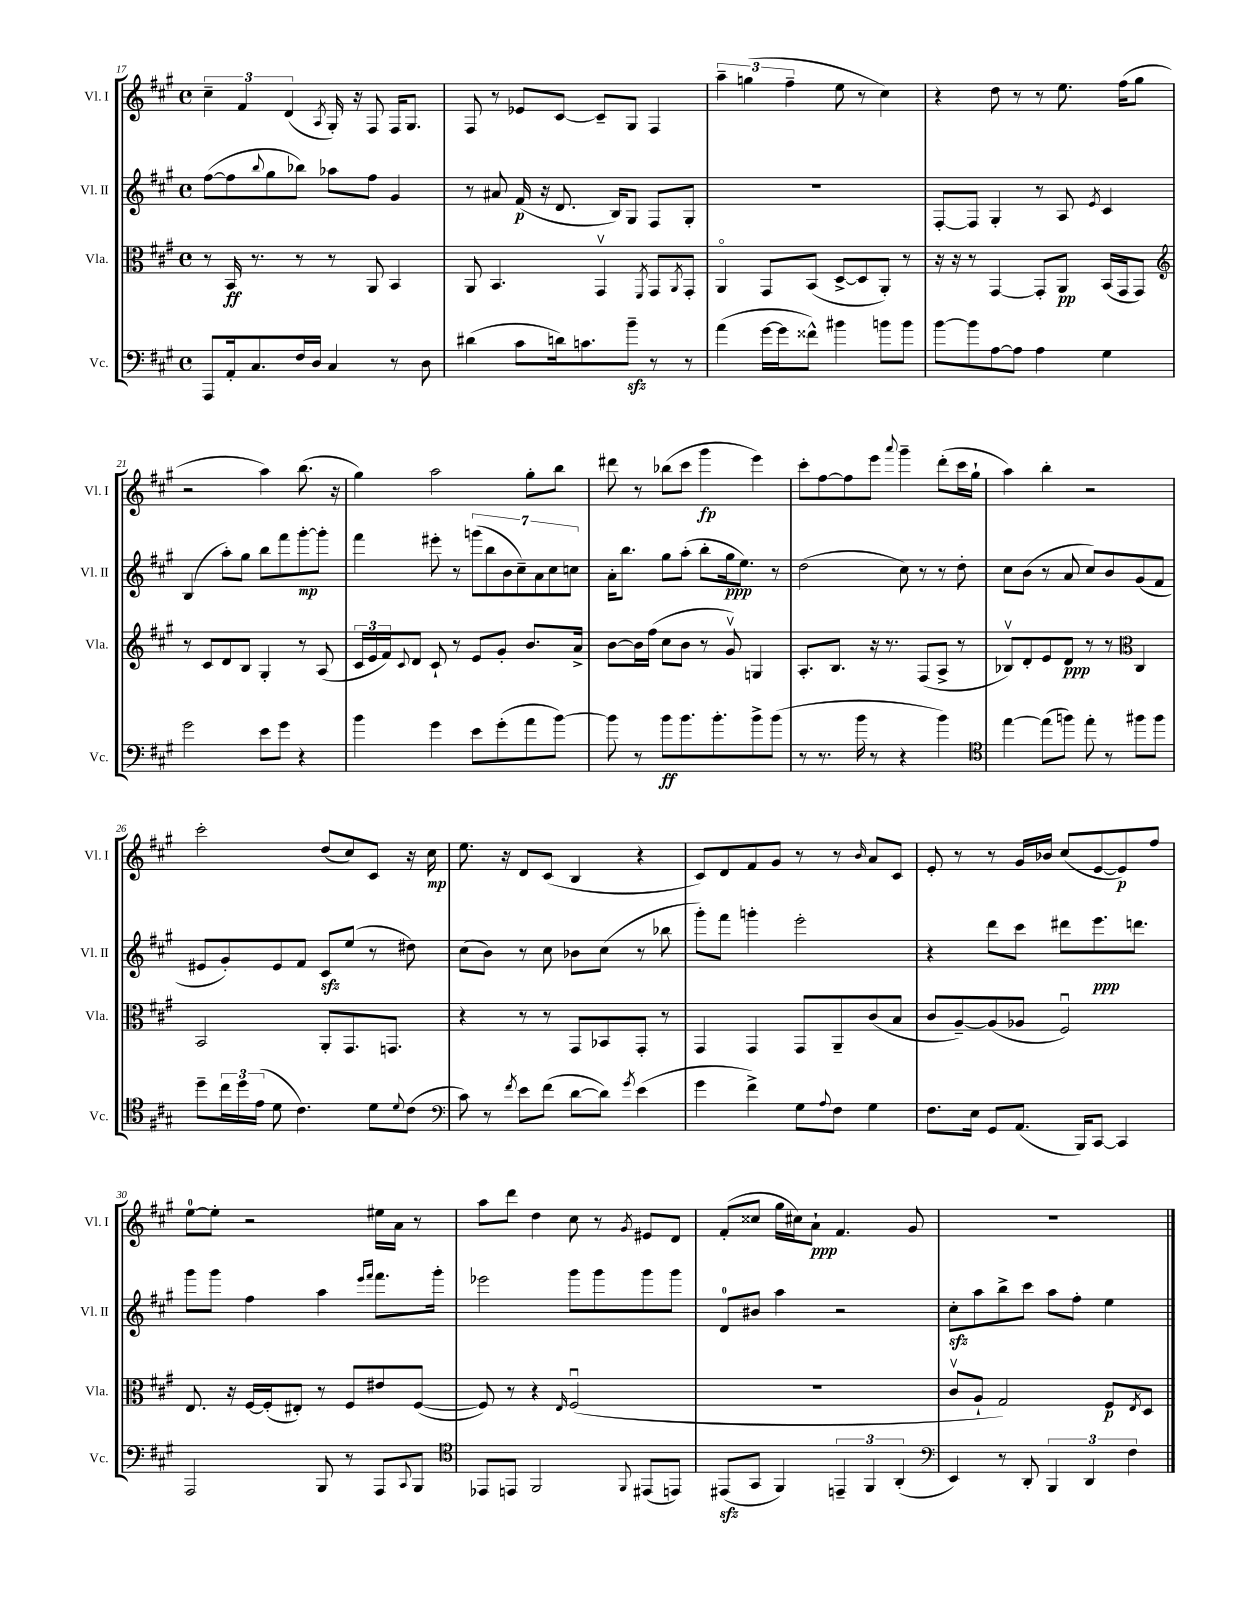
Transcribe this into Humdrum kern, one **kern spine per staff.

**kern	**dynam	**kern	**dynam	**kern	**dynam	**kern	**dynam
*part4	*part4	*part3	*part3	*part2	*part2	*part1	*part1
*staff4	*staff4	*staff3	*staff3	*staff2	*staff2	*staff1	*staff1
*I"Vc.	*	*I"Vla.	*	*I"Vl. II	*	*I"Vl. I	*
*I'Vc.	*	*I'Vla.	*	*I'Vl. II	*	*I'Vl. I	*
*clefF4	*	*clefC3	*	*clefG2	*	*clefG2	*
*k[f#c#g#]	*	*k[f#c#g#]	*	*k[f#c#g#]	*	*k[f#c#g#]	*
*M4/4	*	*M4/4	*	*M4/4	*	*M4/4	*
*met(c)	*	*met(c)	*	*met(c)	*	*met(c)	*
=17	=17	=17	=17	=17	=17	=17	=17
8AAA/L	.	8r	.	([8ff#\L	.	6cc#~\	.
16AA'/k	.	16BB/	ff	8ff#\]	.	.	.
.	.	.	.	.	.	6f#/	.
8.C#/	.	8.r	.	.	.	.	.
.	.	.	.	8qqbb/	.	.	.
.	.	.	.	8gg#\	.	.	.
.	.	.	.	.	.	(6d/	.
16F#/L	.	8r	.	8bb-X\J)	.	.	.
16D/JJ	.	.	.	.	.	.	.
.	.	.	.	.	.	8qA/	.
4C#/	.	8r	.	8aa-X\L	.	16G#'/)	.
.	.	.	.	.	.	16r	.
.	.	8AA/	.	8ff#\J	.	8F#/	.
8r	.	4BB/	.	4g#/	.	16F#/KL	.
.	.	.	.	.	.	8.G#/J	.
8D\	.	.	.	.	.	.	.
=18	=18	=18	=18	=18	=18	=18	=18
(4d#X\	.	8AA/	.	8r	.	8F#/	.
.	.	4.BB/	.	8a#X/	.	8r	.
8c#\L	.	.	.	(16f#/	p	8e-X/L	.
.	.	.	.	16r	.	.	.
16dn\k)	.	.	.	8.d/	.	[8c#/J	.
8.cn\	.	.	.	.	.	.	.
.	.	4GG#v/	.	.	.	8c#~/L]	.
.	.	.	.	16B/KL)	.	.	.
8bzz~\J	.	.	.	8G#/J	.	8G#/J	.
.	.	8qFF#/	.	.	.	.	.
8r	.	8GG#/L	.	8F#/L	.	4F#/	.
.	.	8qAA/	.	.	.	.	.
8r	.	8GG#'/J	.	8G#'/J	.	.	.
=19	=19	=19	=19	=19	=19	=19	=19
(4a\	.	4AA/	.	1r	.	6aa~\	.
.	.	.	.	.	.	(6ggn\	.
[16g#\LL	.	8GG#/L	.	.	.	.	.
16g#\J]	.	.	.	.	.	.	.
.	.	.	.	.	.	6ff#~\	.
8f##X^^\J)	.	(8BB/J	.	.	.	.	.
4b#X\	.	[8D^/L	.	.	.	8ee\	.
.	.	8D/]	.	.	.	8r	.
8bn\L	.	8AA'/J)	.	.	.	4cc#\)	.
8b\J	.	8r	.	.	.	.	.
=20	=20	=20	=20	=20	=20	=20	=20
[8b\L	.	16r	.	[8F#'/L	.	4r	.
.	.	16r	.	.	.	.	.
8b\]	.	8r	.	8F#/J]	.	.	.
[8A\	.	[4GG#/	.	4G#'/	.	8dd\	.
8A\J]	.	.	.	.	.	8r	.
4A\	.	8GG#'/L]	.	8r	.	8r	.
.	.	8AA/J	pp	8A/	.	8.ee\	.
.	.	.	.	8qe/	.	.	.
4G#\	.	(16BB/LL	.	4c#/	.	.	.
.	.	16GG#/J	.	.	.	(16ff#\KL	.
.	.	8GG#/J)	.	.	.	8gg#\J	.
!!LO:LB:g=z
=21	=21	=21	=21	=21	=21	=21	=21
*	*	*clefG2	*	*	*	*	*
2g#\	.	8r	.	(4B/	.	2r	.
.	.	8c#/L	.	.	.	.	.
.	.	8d/	.	8aa'\L)	.	.	.
.	.	8B/J	.	8gg#\J	.	.	.
8e\L	.	4G#'/	.	8bb\L	.	4aa\)	.
8g#\J	.	.	.	8fff#\	.	.	.
4r	.	8r	.	[8ggg#'\	mp	(8.bb\	.
.	.	(8A/	.	8ggg#'\J]	.	.	.
.	.	.	.	.	.	16r	.
=22	=22	=22	=22	=22	=22	=22	=22
4b\	.	24c#/LL	.	4fff#\	.	4gg#\)	.
.	.	24e/	.	.	.	.	.
.	.	24f#/J)	.	.	.	.	.
.	.	8qqc#/	.	.	.	.	.
.	.	8d/J	.	.	.	.	.
4g#\	.	8c#`/	.	8eee#X'\	.	2aa\	.
.	.	8r	.	8r	.	.	.
8e\L	.	8e/L	.	(14gggn\L	.	.	.
.	.	.	.	14bb\	.	.	.
(8g#'\	.	8g#'/J	.	.	.	.	.
.	.	.	.	14b\	.	.	.
.	.	.	.	14cc#~\)	.	.	.
8a\	.	8.b/L	.	.	.	8gg#'\L	.
.	.	.	.	14a\	.	.	.
.	.	.	.	14cc#\	.	.	.
[8b\J)	.	.	.	.	.	8bb\J	.
.	.	.	.	14ccn\J	.	.	.
.	.	16a^/Jk	.	.	.	.	.
=23	=23	=23	=23	=23	=23	=23	=23
8b\]	.	[8b\L	.	16a'\KL	.	8ddd#X\	.
.	.	.	.	8.bb\J	.	.	.
8r	.	16b\L]	.	.	.	8r	.
.	.	(16ff#\JJ	.	.	.	.	.
8b\L	ff	8cc#\L	.	8gg#\L	.	(8bb-X\L	.
8.b\	.	8b\J	.	(8aa'\J	.	8ccc#\J	.
.	.	8r	.	8bb'\L	.	4ggg#\	fp
8.b'\	.	.	.	.	.	.	.
.	.	8g#v/)	.	16gg#\k	ppp	.	.
.	.	.	.	8.ee\J)	.	.	.
8b^\	.	4Gn/	.	.	.	4eee\)	.
(8b\J	.	.	.	8r	.	.	.
=24	=24	=24	=24	=24	=24	=24	=24
8r	.	8.A'/L	.	(2dd\	.	8ccc#'\L	.
8.r	.	.	.	.	.	[8ff#\	.
.	.	8.B/J	.	.	.	.	.
.	.	.	.	.	.	8ff#\]	.
16b\	.	.	.	.	.	.	.
8r	.	16r	.	.	.	8eee\J	.
.	.	8.r	.	.	.	.	.
.	.	.	.	.	.	8qqaaa/	.
4r	.	.	.	8cc#\)	.	4ggg#~\	.
.	.	(8F#/L	.	8r	.	.	.
4b\)	.	8A^/J	.	8r	.	(8ddd'\L	.
.	.	8r	.	8dd'\	.	16ccc#\L	.
.	.	.	.	.	.	16gg#`\JJ	.
=25	=25	=25	=25	=25	=25	=25	=25
*clefC4	*	*	*	*	*	*	*
[4ee\	.	8B-Xv/L)	.	8cc#\L	.	4aa\)	.
.	.	8d'/	.	(8b\J	.	.	.
(8ee\L]	.	8e/	.	8r	.	4bb'\	.
8ffn\J)	.	8d/J	ppp	8a/	.	.	.
8ee'\	.	8r	.	8cc#/L)	.	2r	.
8r	.	8r	.	8b/	.	.	.
*	*	*clefC3	*	*	*	*	*
8ff#X\L	.	4C#/	.	(8g#/	.	.	.
8ff#\J	.	.	.	8f#/J	.	.	.
!!LO:LB:g=z
=26	=26	=26	=26	=26	=26	=26	=26
8dd~\L	.	2BB/	.	8e#X/L	.	2ccc#'\	.
24cc#\L	.	.	.	8g#'/)	.	.	.
24dd\	.	.	.	.	.	.	.
(24e\JJ	.	.	.	.	.	.	.
8d\	.	.	.	8e#/	.	.	.
4.c#\)	.	.	.	8f#/J	.	.	.
.	.	8AA'/L	.	8c#zz/L	.	(8dd/L	.
.	.	8.GG#/	.	(8ee/J	.	8cc#/)	.
8d\L	.	.	.	8r	.	8c#/J	.
.	.	8.GGn/J	.	.	.	.	.
8qqd/	.	.	.	.	.	.	.
(8c#\J	.	.	.	8dd#X\)	.	16r	.
.	.	.	.	.	.	16cc#\	mp
=27	=27	=27	=27	=27	=27	=27	=27
*clefF4	*	*	*	*	*	*	*
8c#\)	.	4r	.	(8cc#\L	.	8.ee\	.
8r	.	.	.	8b\J)	.	.	.
.	.	.	.	.	.	16r	.
8qf#/	.	.	.	.	.	.	.
8e\L	.	8r	.	8r	.	8d/L	.
(8f#\J	.	8r	.	8cc#\	.	(8c#/J	.
[8d\L	.	8GG#/L	.	8b-X\L	.	4B/	.
8d\J])	.	8BB-X/	.	(8cc#\J	.	.	.
8qg#/	.	.	.	.	.	.	.
(4e\	.	8GG#'/J	.	8r	.	4r	.
.	.	8r	.	8bb-X\	.	.	.
=28	=28	=28	=28	=28	=28	=28	=28
4g#\	.	4GG#/	.	8ggg#'\L)	.	8c#/L)	.
.	.	.	.	8fff#\J	.	8d/	.
4f#^\)	.	4GG#/	.	4gggn'\	.	8f#/	.
.	.	.	.	.	.	8g#/J	.
8G#\L	.	8GG#/L	.	2eee'\	.	8r	.
8qqA/	.	.	.	.	.	.	.
8F#\J	.	8AA~/	.	.	.	8r	.
.	.	.	.	.	.	16qqb/	.
4G#\	.	(8c#/	.	.	.	8a/L	.
.	.	8B/J	.	.	.	8c#/J	.
=29	=29	=29	=29	=29	=29	=29	=29
8.F#\L	.	8c#/L	.	4r	.	8e'/	.
.	.	[8A~/)	.	.	.	8r	.
16E\Jk	.	.	.	.	.	.	.
8GG#/L	.	(8A/]	.	8ddd\L	.	8r	.
(8.AA/J	.	8A-X/J	.	8ccc#\J	.	16g#/LL	.
.	.	.	.	.	.	16b-X/JJ	.
.	.	2F#u/)	.	8ddd#X\L	.	(8cc#/L	.
16BBB/KL)	.	.	.	.	.	.	.
[8CC#/J	.	.	.	8.eee\	ppp	[8e/	.
4CC#/]	.	.	.	.	.	8e/])	p
.	.	.	.	8.dddn\J	.	.	.
.	.	.	.	.	.	8ff#/J	.
!!LO:LB:g=z
=30	=30	=30	=30	=30	=30	=30	=30
2AAA/	.	8.E/	.	8ggg#\L	.	[8ee\L	.
.	.	.	.	8ggg#\J	.	8ee'\J]	.
.	.	16r	.	.	.	.	.
.	.	[16F#/LL	.	4ff#\	.	2r	.
.	.	(16F#'/J]	.	.	.	.	.
.	.	8E#X'/J)	.	.	.	.	.
8BBB/	.	8r	.	4aa\	.	.	.
8r	.	8F#/L	.	.	.	.	.
.	.	.	.	16qqeee/LL	.	.	.
.	.	.	.	16qqfff#/JJ	.	.	.
8AAA/L	.	8e#X/	.	8.fff#\L	.	16ee#X\LL	.
.	.	.	.	.	.	16a\JJ	.
8qqCC#/	.	.	.	.	.	.	.
8BBB/J	.	([8F#/J	.	.	.	8r	.
.	.	.	.	16ggg#'\Jk	.	.	.
=31	=31	=31	=31	=31	=31	=31	=31
*clefC4	*	*	*	*	*	*	*
8EE-X/L	.	8F#/])	.	2eee-X\	.	8aa\L	.
8EEn/J	.	8r	.	.	.	8ddd\J	.
2FF#/	.	4r	.	.	.	4dd\	.
.	.	16qqE/	.	.	.	.	.
.	.	(2F#u/	.	8ggg#\L	.	8cc#\	.
.	.	.	.	8ggg#\	.	8r	.
8qqFF#/	.	.	.	.	.	8qg#/	.
(8EE#X/L	.	.	.	8ggg#\	.	8e#X/L	.
8EEn/J)	.	.	.	8ggg#\J	.	8d/J	.
=32	=32	=32	=32	=32	=32	=32	=32
(8EE#Xzz/L	.	1r	.	8d/L	.	(8f#'/L	.
8GG#/J	.	.	.	8b#X/J	.	8cc##X/J	.
4FF#/)	.	.	.	4aa\	.	16gg#\LL	.
.	.	.	.	.	.	16cc#X\J)	.
.	.	.	.	.	.	8a`\J	ppp
6EEn~/	.	.	.	2r	.	4.f#/	.
6FF#/	.	.	.	.	.	.	.
(6AA'/	.	.	.	.	.	.	.
.	.	.	.	.	.	8g#/	.
=33	=33	=33	=33	=33	=33	=33	=33
*clefF4	*	*	*	*	*	*	*
4EE/)	.	8c#v/L	.	8cc#zz'\L	.	1r	.
.	.	8A`/J	.	8aa\	.	.	.
8r	.	2G#/)	.	8bb^\	.	.	.
8DD'/	.	.	.	8ccc#\J	.	.	.
6BBB/	.	.	.	8aa\L	.	.	.
.	.	.	.	8ff#'\J	.	.	.
6DD/	.	.	.	.	.	.	.
.	.	8F#/L	p	4ee\	.	.	.
6F#\	.	.	.	.	.	.	.
.	.	8qE/	.	.	.	.	.
.	.	8D/J	.	.	.	.	.
==	==	==	==	==	==	==	==
*-	*-	*-	*-	*-	*-	*-	*-
